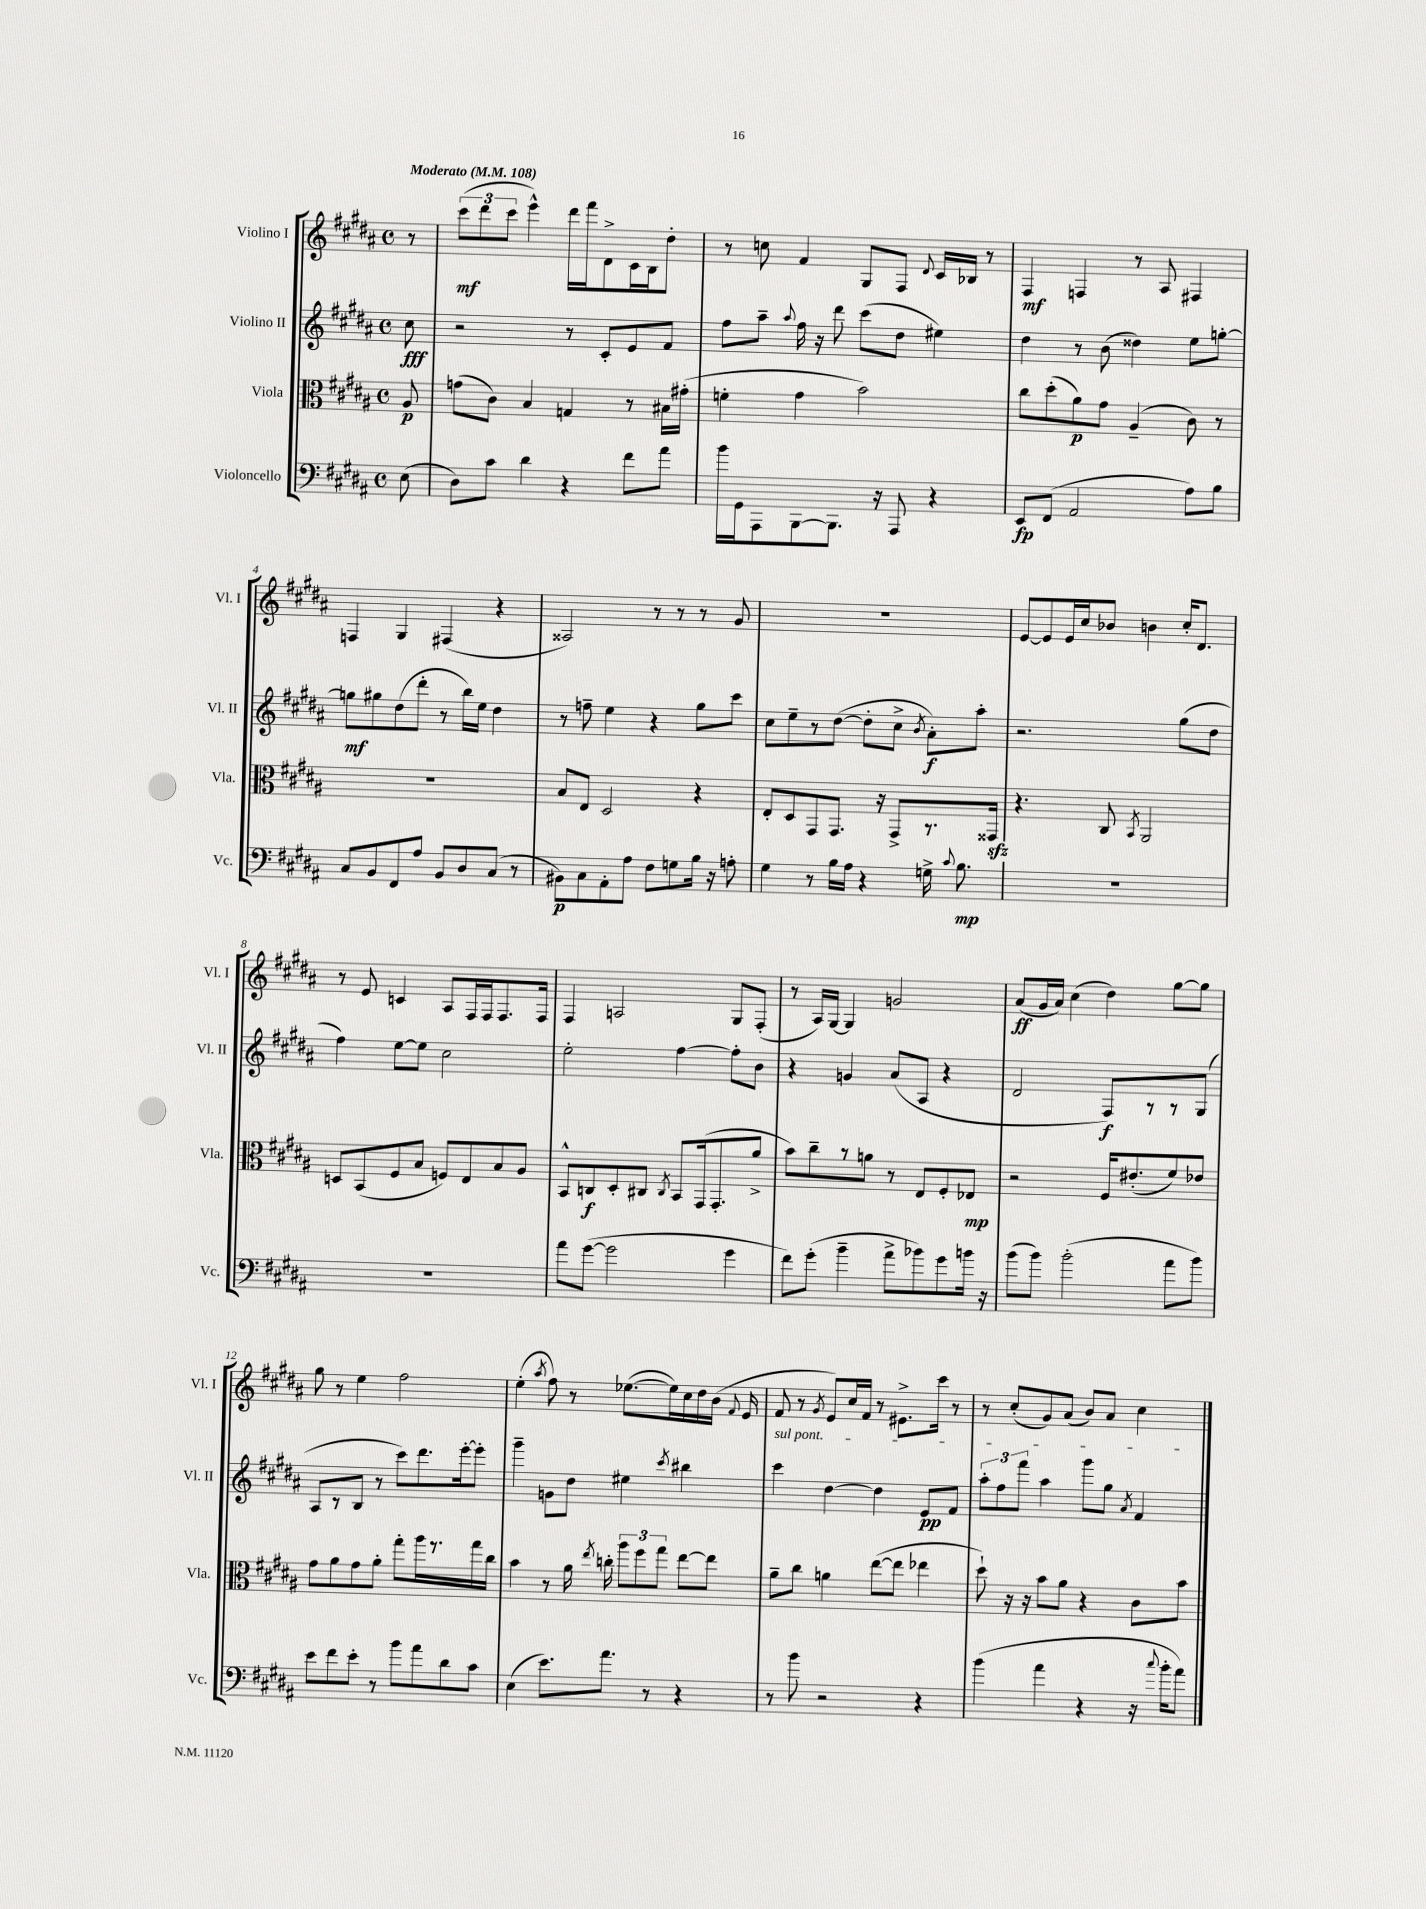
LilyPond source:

<<
\new StaffGroup <<
\new Staff = "s0" \with { instrumentName = "Violino I" shortInstrumentName = "Vl. I" } {
    \clef treble \key b \major \defaultTimeSignature \time 4/4 \partial 8 \tempo "Moderato" 4 = 108
    \autoBeamOff r8 |
    \tuplet 3/2 { cis'''8[\mf( dis'''8 cis'''8] } e'''4-^) dis'''16[ fis'''16 dis'8-> cis'16 b16 dis''8]-. |
    r8 c''8 fis'4 gis8[ fis8] \appoggiatura { dis'8 } cis'16[ bes16] r8 |
    fis4\mf f4 r8 ais8 fis4 |
    f4 gis4 fis4( r4 |
    aisis2) r8 r8 r8 gis'8 |
    R1 |
    e'8[~ e'8 e'16 cis''16 bes'8] b'4 cis''16[-. dis'8.] |
    r8 e'8 c'4 ais8[ fis16 fis16 fis8. fis16] |
    fis4 a2 gis8[ fis8]-.( |
    r8 ais16[) gis16]~ gis4 g'2 |
    ais'8[\ff( gis'16 ais'16]) cis''4( dis''4) gis''8[~ gis''8] |
    gis''8 r8 e''4 fis''2 |
    e''4-.( \acciaccatura { ais''8 } fis''8) r8 ees''8.[~( ees''16) cis''16 dis''16 b'16]( \appoggiatura { fis'8 } e'16 |
    fis'8 r8 \acciaccatura { gis'8 } e'8[) cis''16 fis'16] r8 eis'8.[-> cis'''16] r8 |
    r8 cis''8[-.( gis'8) ais'8]( b'8[) ais'8] cis''4 \bar "|." |
}
\new Staff = "s1" \with { instrumentName = "Violino II" shortInstrumentName = "Vl. II" } {
    \clef treble \key b \major \defaultTimeSignature \time 4/4 \partial 8
    \autoBeamOff cis''8\fff |
    r2 r8 cis'8[-. e'8 fis'8] |
    fis''8[ ais''8]-- \appoggiatura { ais''8 } fis''16 r16 dis'''8 cis'''8[( dis''8] eis''4) |
    dis''4 r8 b'8( disis''4) e''8[ g''8]~-. |
    g''8[\mf gis''8 dis''8( dis'''8]-. r8 b''16[) e''16] dis''4 |
    r8 f''8-- e''4 r4 gis''8[ cis'''8] |
    cis''8[ e''8-- r8 dis''8]~( dis''8[-. cis''8]-> \acciaccatura { b'8 } ais'8[-.\f) ais''8]-. |
    r2. gis''8[( dis''8] |
    fis''4) e''8[~ e''8] cis''2 |
    e''2-. fis''4~ fis''8[-. b'8] |
    r4 g'4 ais'8[( ais8] r4 |
    dis'2 fis8[\f) r8 r8 gis8]( |
    ais8[ r8 b8] r8 cis'''8[) dis'''8. e'''16~-. e'''8]-. |
    gis'''4-- g'8[ dis''8] eis''4 \acciaccatura { cis'''8 } bis''4 |
    \once \override TextSpanner.bound-details.left.text = \markup { \italic "sul pont." } cis'''4\startTextSpan dis''4~ dis''4 e'8[\pp fis'8] |
    \tuplet 3/2 { ais''8[-. fis''8 fis'''8] } ais''4 gis'''8[ gis''8] \acciaccatura { ais'8 } fis'4\stopTextSpan \bar "|." |
}
\new Staff = "s2" \with { instrumentName = "Viola" shortInstrumentName = "Vla." } {
    \clef alto \key b \major \defaultTimeSignature \time 4/4 \partial 8
    \autoBeamOff ais8\p |
    g'8[( cis'8]) b4 g4 r8 bis16[ gis'16]-.( |
    f'4-. gis'4 b'2) |
    cis''8[ dis''8-.( ais'8\p) gis'8] ais4--( cis'8) r8 |
    R1 |
    b8[ e8] dis2 r4 |
    e8[-. dis8 gis,8 gis,8.] r16 gis,8[-> r8. gisis,16]\sfz |
    r4. cis8 \acciaccatura { b,8 } ais,2 |
    d8[ b,8( fis8 b8] f8[) e8 b8 ais8] |
    b,8[-^ c8\f dis8-. cis8] \acciaccatura { cis8 } b,8[ gis,16( gis,8.-. ais'8]-> |
    b'8[) cis''8-- r8 a'8] r8 e8[ fis8-. ees8]\mp |
    r2 fis16[ eis'8.-.( fis'8) ees'8] |
    gis'8[ ais'8 gis'8 ais'8]-. gis''8[-. ais''16 r8. gis''16 cis''16] |
    b'4 r8 ais'16 \acciaccatura { e''8 } c''16-. \tuplet 3/2 { ais''8[ fis''8 gis''8] } e''8[~ e''8] |
    ais'8[-- cis''8] a'4 e''8[~( e''8] ees''4 |
    dis''8-!) r16 r16 b'8[ ais'8] r4 cis'8[ b'8] \bar "|." |
}
\new Staff = "s3" \with { instrumentName = "Violoncello" shortInstrumentName = "Vc." } {
    \clef bass \key b \major \defaultTimeSignature \time 4/4 \partial 8
    \autoBeamOff e8( |
    dis8[) cis'8] dis'4 r4 fis'8[ ais'8] |
    b'16[ gis,16 ais,,8 b,,8~ b,,8.] r16 ais,,8 r4 |
    e,8[\fp fis,8]( ais,2 ais8[) b8] |
    cis8[ b,8 fis,8 ais8] b,8[ dis8 cis8]( r8 |
    bis,8[\p) cis8 ais,8-. ais8] fis8[ g8 b16] r16 a8-. |
    gis4 r8 b16[ ais16] r4 g16-> \appoggiatura { cis'8 } b8.\mp |
    R1 |
    R1 |
    ais'8[ gis'8]~( gis'2 gis'4 |
    fis'8[) gis'8]-.( b'4-- ais'8[-> bes'8) gis'8 b'16] r16 |
    b'8[( b'8]) b'2-.( ais'8[ b'8]) |
    e'8[ fis'8 e'8]-. r8 b'8[ ais'8 dis'8 cis'8] |
    e4( e'8.[) ais'8.] r8 r4 |
    r8 b'8 r2 r4 |
    b'4( ais'4 r4 r16 \appoggiatura { cis''8 } b'16[-. ais'8]) \bar "|." |
}
>>
>>
